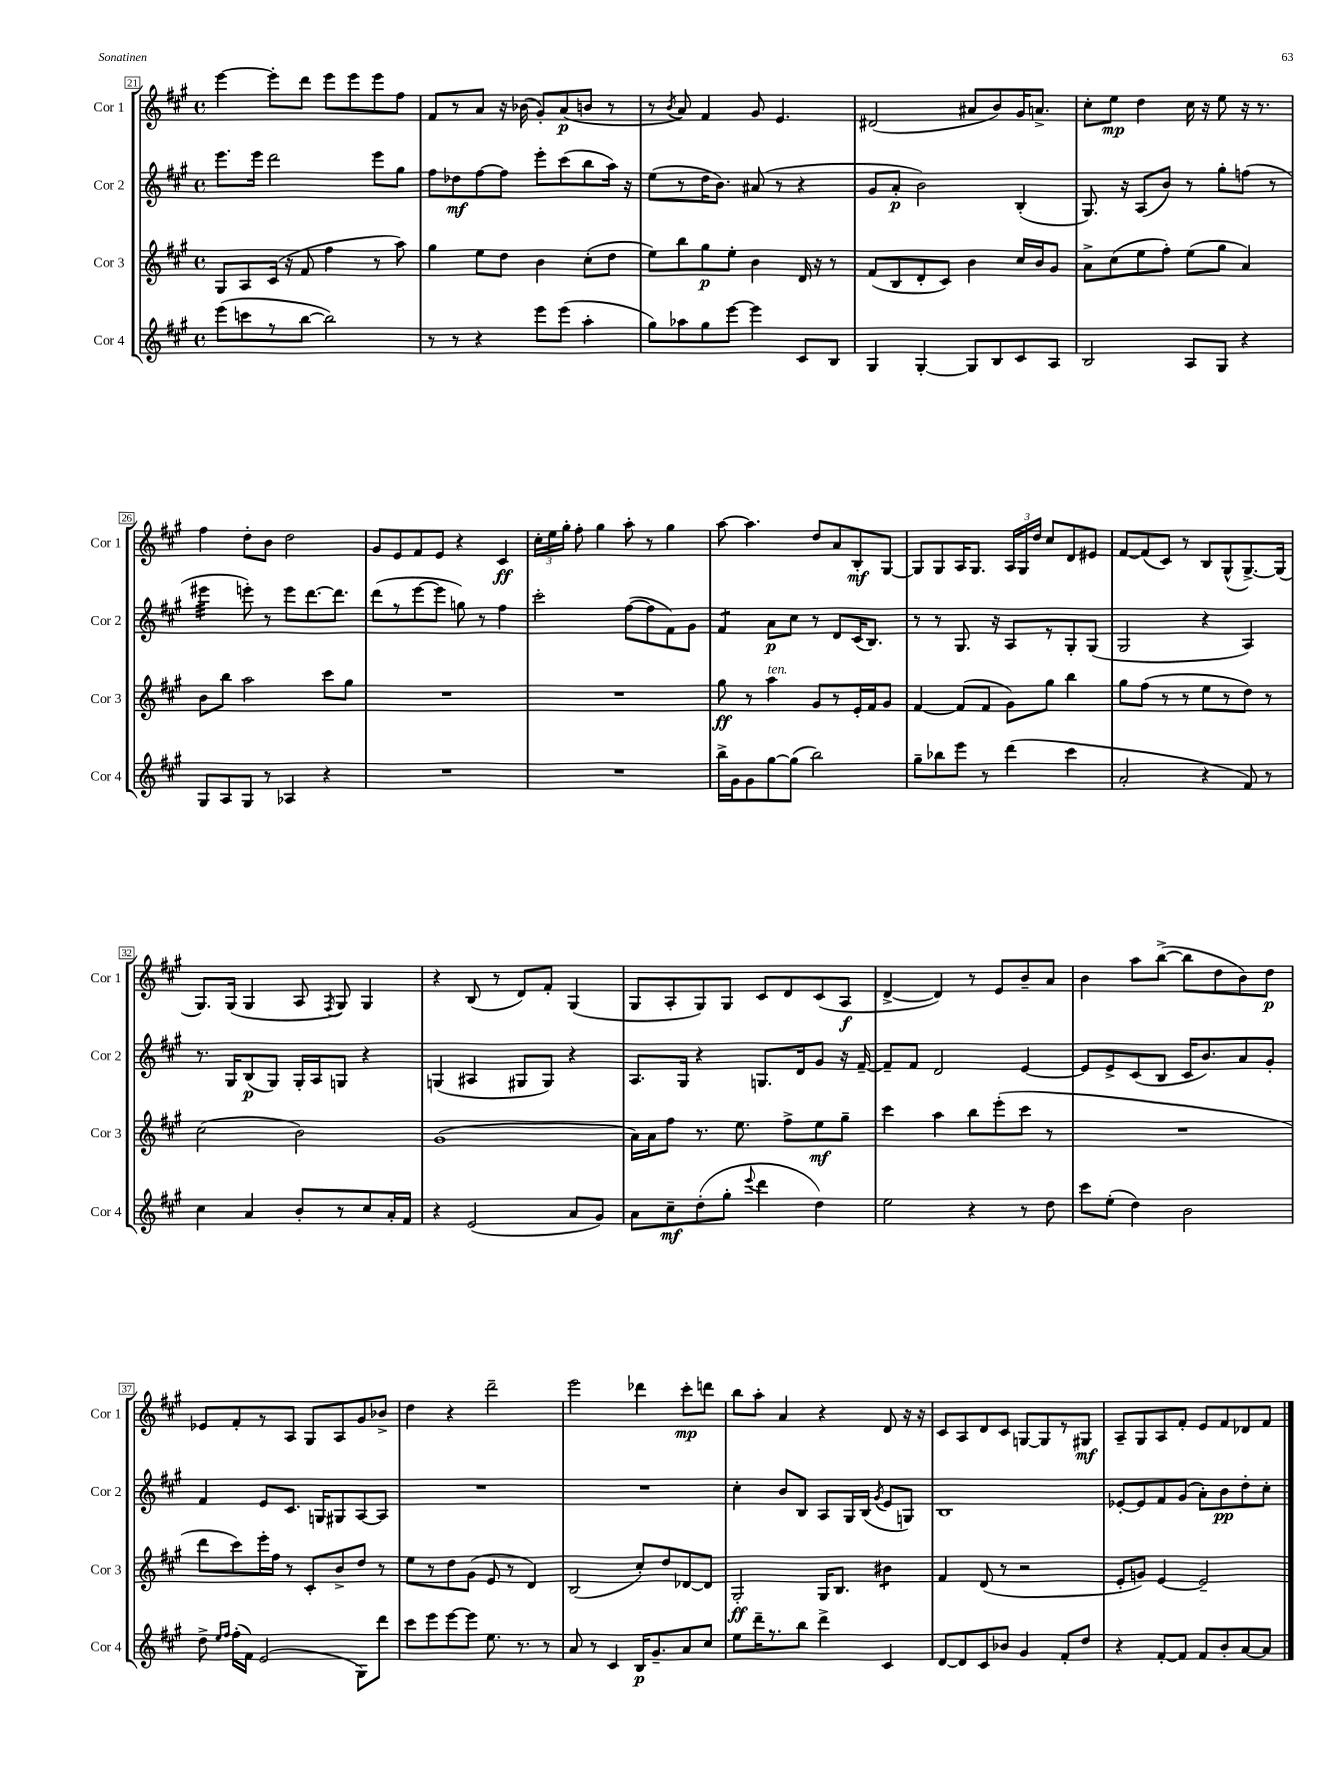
<<
\new StaffGroup <<
\new Staff = "s0" \with { instrumentName = "Cor 1" shortInstrumentName = "Cor 1" } {
    \clef treble \key a \major \defaultTimeSignature \time 4/4
    \autoBeamOff e'''4~ e'''8[-. d'''8] e'''8[ e'''8 e'''8 fis''8] |
    fis'8[ r8 a'8] r16 bes'16( gis'8[-.) a'8\p( b'8] r8 |
    r8 \acciaccatura { b'8 } a'8) fis'4 gis'8 e'4. |
    dis'2( ais'8[ b'8) gis'16 a'8.]-> |
    cis''8[-. e''8]\mp d''4 cis''16 r16 e''8 r16 r8. |
    fis''4 d''8[-. b'8] d''2 |
    gis'8[ e'8 fis'8 e'8] r4 cis'4\ff |
    \tuplet 3/2 { cis''16[-. e''16 gis''16]-. } fis''8-. gis''4 a''8-. r8 gis''4 |
    a''8~ a''4. d''8[ a'8 b8-.\mf gis8]~ |
    gis8[ gis8 a16 gis8.] \tuplet 3/2 { a16[ gis16 d''16] } cis''8[ d'8 eis'8] |
    fis'8[~ fis'8( cis'8]) r8 b8[ gis8-^( gis8.~->) gis16]( |
    gis8.[) gis16]( gis4 a8 \acciaccatura { fis8 } gis8) gis4 |
    r4 b8( r8 d'8[) fis'8]-. gis4( |
    gis8[ a8-. gis8) gis8] cis'8[ d'8 cis'8( a8]\f |
    d'4~-> d'4) r8 e'8[ b'8-- a'8] |
    b'4 a''8[ b''8]~->( b''8[ d''8 b'8) d''8]\p |
    ees'8[ fis'8-. r8 a8] gis8[ a8 gis'8 bes'8]-> |
    d''4 r4 d'''2-- |
    e'''2 des'''4 cis'''8[-.\mp d'''8] |
    b''8[ a''8]-. a'4 r4 d'8 r16 r16 |
    cis'8[ a8 d'8 cis'8] g8[~ g8 r8 gis8]\mf |
    a8[-- gis8 a8 fis'8]-. e'8[ fis'8 des'8 fis'8] \bar "|." |
}
\new Staff = "s1" \with { instrumentName = "Cor 2" shortInstrumentName = "Cor 2" } {
    \clef treble \key a \major \defaultTimeSignature \time 4/4
    \autoBeamOff e'''8.[ e'''16] d'''2 e'''8[ gis''8] |
    fis''8[ des''8\mf fis''8~ fis''8] e'''8[-. cis'''8( b''8 a''16]) r16 |
    e''8[( r8 d''16 b'8.]) ais'8( r8 r4 |
    gis'8[ a'8]-.\p b'2) b4-.( |
    gis8.) r16 a8[( b'8]) r8 gis''8[-. f''8]( r8 |
    eis'''4:32 e'''8-.) r8 e'''8[ d'''8.~ d'''8.] |
    d'''8[( r8 e'''8~ e'''8] g''8) r8 fis''4 |
    cis'''2-. fis''8[~( fis''8 fis'8) gis'8] |
    fis'4:8 a'8[\p cis''8] r8 d'8[ cis'16( b8.]) |
    r8 r8 gis8. r16 a8[ r8 gis8-. gis8]( |
    gis2 r4 a4) |
    r8. gis16[ b8\p( gis8]) gis16[-. a16 g8] r4 |
    g4( ais4 gis8[ gis8]) r4 |
    a8.[ gis16] r4 g8.[ d'16 gis'8] r16 fis'16~-- |
    fis'8[-- fis'8] d'2 e'4~ |
    e'8[ e'8-> cis'8( b8] cis'16[ b'8.) a'8 gis'8]-. |
    fis'4 e'8[ cis'8.] g16[ gis8 a8~ a8] |
    R1 |
    R1 |
    cis''4-. b'8[ b8] a8[ gis16 b16]( \acciaccatura { gis'8 } e'8[ g8]) |
    b1 |
    ees'8[~-. ees'8 fis'8 gis'8]( a'8[-.) b'8\pp d''8-. cis''8]-. \bar "|." |
}
\new Staff = "s2" \with { instrumentName = "Cor 3" shortInstrumentName = "Cor 3" } {
    \clef treble \key a \major \defaultTimeSignature \time 4/4
    \autoBeamOff gis8[ a8 cis'16]( r16 fis'8 fis''4 r8 a''8) |
    gis''4 e''8[ d''8] b'4 cis''8[-.( d''8] |
    e''8[) b''8 gis''8\p e''8]-. b'4 d'16 r16 r8 |
    fis'8[( b8 d'8-. cis'8]) b'4 cis''16[ b'16 gis'8] |
    a'8[-> cis''8( e''8 fis''8]-.) e''8[( gis''8] a'4) |
    b'8[ b''8] a''2 cis'''8[ gis''8] |
    R1 |
    R1 |
    gis''8\ff r8 a''4^\markup { \italic "ten." } gis'8[ r8 e'16-. fis'16 gis'8] |
    fis'4~ fis'8[( fis'8] gis'8[) gis''8] b''4 |
    gis''8[ fis''8]( r8 r8 e''8[ r8 d''8]) r8 |
    cis''2( b'2) |
    gis'1( |
    a'16[) a'16 fis''8] r8. e''8. fis''8[-> e''8\mf gis''8]-- |
    cis'''4 a''4 b''8[ e'''8-.( cis'''8] r8 |
    R1 |
    d'''8[ cis'''8) e'''16-. fis''16] r8 cis'8[-. b'8-> d''8] r8 |
    e''8[ r8 d''8 gis'8]( e'8 r8 d'4) |
    b2( cis''8[-.) d''8 des'8~ des'8] |
    gis2-.\ff gis16[ b8.] bis'4:8 |
    fis'4 d'8( r8 r2 |
    e'8[-. g'8]) e'4~ e'2-- \bar "|." |
}
\new Staff = "s3" \with { instrumentName = "Cor 4" shortInstrumentName = "Cor 4" } {
    \clef treble \key a \major \defaultTimeSignature \time 4/4
    \autoBeamOff e'''8[( c'''8 r8 b''8]~ b''2) |
    r8 r8 r4 e'''8[ e'''8]( a''4-. |
    gis''8[) aes''8 gis''8 e'''8]~ e'''4 cis'8[ b8] |
    gis4 gis4~-. gis8[ b8 cis'8 a8] |
    b2 a8[ gis8] r4 |
    gis8[ a8 gis8] r8 aes4 r4 |
    R1 |
    R1 |
    b''16[-> gis'16 gis'8 gis''8~ gis''8]( b''2) |
    gis''8[-- bes''8 e'''8] r8 d'''4( cis'''4 |
    a'2-. r4 fis'8) r8 |
    cis''4 a'4 b'8[-. r8 cis''8 a'16-. fis'16] |
    r4 e'2( a'8[ gis'8]) |
    a'8[ cis''8--\mf d''8-.( gis''8]-. \appoggiatura { e'''8 } d'''4 d''4) |
    e''2 r4 r8 d''8 |
    cis'''8[ e''8]-.( d''4) b'2 |
    d''8-> \grace { e''16[ fis''16] } fis''16[-.( fis'16]) e'2( gis8[) d'''8] |
    cis'''8[ e'''8 e'''8~ e'''8] e''8. r8. r8 |
    a'8 r8 cis'4 b16[\p gis'8.-- a'8 cis''8] |
    e''8[ d'''16-- r8. b''8] d'''4-> cis'4 |
    d'8[~ d'8 cis'8 bes'8] gis'4 fis'8[-. d''8] |
    r4 fis'8[~-. fis'8] fis'8[ b'8-. a'8~ a'8] \bar "|." |
}
>>
>>
\layout { \context { \Score currentBarNumber = #21 \override BarNumber.stencil = #(make-stencil-boxer 0.1 0.3 ly:text-interface::print) } }
